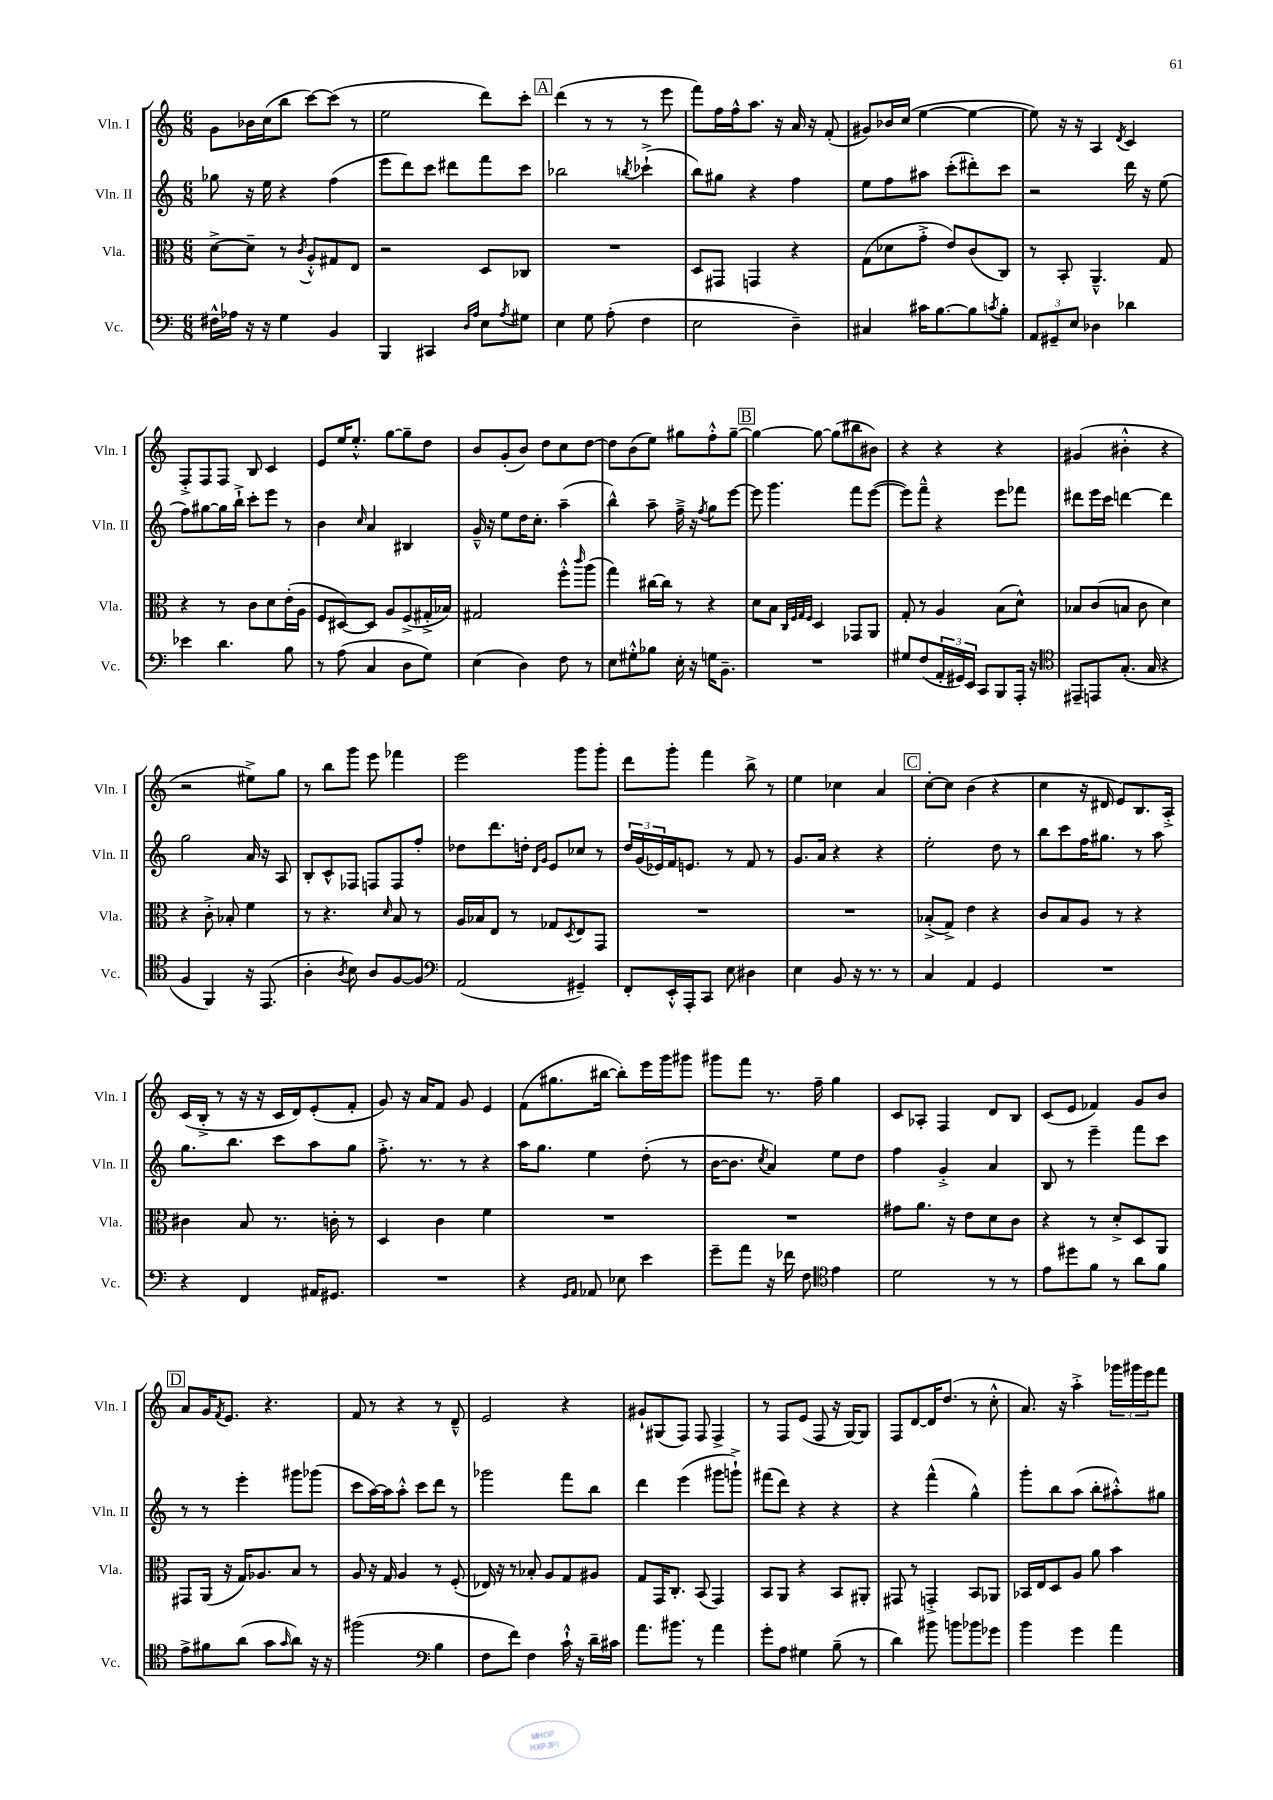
<<
\new StaffGroup <<
\new Staff = "s0" \with { instrumentName = "Vln. I" shortInstrumentName = "Vln. I" } {
    \clef treble \key c \major \numericTimeSignature \time 6/8
    g'8 bes'16 c''16( b''8 c'''8~) c'''8( r8 |
    e''2 d'''8) c'''8-. |
    \mark \markup { \box "A" } d'''4( r8 r8 r8 e'''8 |
    f'''8) f''16 f''16-^ a''8. r16 a'16 r16 f'8-.( |
    gis'8) bes'16 c''16( e''4~ e''4~ |
    e''8) r16 r16 a4 \acciaccatura { d'8 } c'4 |
    f8-.-> f8 f8 b8 c'4 |
    e'8 e''16 e''8.-.-^ g''8~ g''8-- d''8 |
    b'8 g'8-.( b'8) d''8 c''8 d''8~ |
    d''8 b'8( e''8) gis''8 f''8-.-^ gis''8~-- |
    \mark \markup { \box "B" } gis''4~ gis''8~ gis''8( bis''8 bis'8) |
    r4 r4 r4 |
    gis'4( bis'4-.-^ r4 |
    r2 eis''8->) g''8 |
    r8 b''8 g'''8 e'''8 fes'''4 |
    e'''2 g'''8 g'''8-. |
    d'''8 g'''8-. f'''4 b''8-> r8 |
    e''4 ces''4 a'4 |
    \mark \markup { \box "C" } c''8~-. c''8 b'4( r4 |
    c''4 r16 dis'16 e'8) b8. a16-.-> |
    c'16( b16-.-> r8 r16 r16 c'16 d'16) e'8-.( f'8-. |
    g'8) r16 a'16 f'8 g'8 e'4 |
    f'8( gis''8. bis''16~ bis''8-.) e'''16 g'''16 gis'''8 |
    gis'''8 f'''8 r8. f''16-- g''4 |
    c'8 aes8-. f4 d'8 b8 |
    c'8( e'8 fes'4) g'8 b'8 |
    \mark \markup { \box "D" } a'8 g'16 \acciaccatura { f'8 } e'8. r4. |
    f'8 r8 r4 r8 d'8---^ |
    e'2 r4 |
    gis'8-! gis8( f8) f8 f4-> |
    r8 f8 e'8( f8 r16 g16~) g8 |
    f8 d'8~ d'16 d''8.( r8 c''8-.-^ |
    a'8.) r16 a''4-.-> \tuplet 3/2 { ges'''16 gis'''16 e'''16 } f'''8 \bar "|." |
}
\new Staff = "s1" \with { instrumentName = "Vln. II" shortInstrumentName = "Vln. II" } {
    \clef treble \key c \major \numericTimeSignature \time 6/8
    ges''8 r16 e''16 r4 f''4( |
    e'''8 d'''8) c'''8 dis'''8 f'''8 c'''8 |
    \mark \markup { \box "A" } bes''2 \acciaccatura { b''8 } ces'''4-!->( |
    b''8) gis''8 r4 f''4 |
    e''8 f''8 ais''8 c'''8-.( dis'''8-.) c'''8 |
    r2 d'''16 r16 e''8( |
    f''8) gis''8~ gis''16 b''16-!-> c'''8-. e'''8 r8 |
    b'4 \grace { c''16 } a'4 bis4 |
    g'16---^ r16 e''8 d''16 c''8.-. a''4--( |
    b''4-^) a''8-- f''16---> r16 \acciaccatura { f''8 } g''8 e'''8~ |
    \mark \markup { \box "B" } e'''8 g'''4. f'''8 e'''8~( |
    e'''8) f'''8---^ r4 e'''8 fes'''8 |
    dis'''8 e'''16 c'''16 d'''4~ d'''4 |
    g''2 a'16 r16 a8 |
    b8-. c'8-^ fes8 f8 f8 f''8-. |
    des''8 d'''8. d''16-. \grace { d'16 g'16 } e'8 ces''8 r8 |
    \tuplet 3/2 { d''16 g'16( ees'16) } f'16 e'8. r8 f'8 r8 |
    g'8. a'16 r4 r4 |
    \mark \markup { \box "C" } e''2-. d''8 r8 |
    b''8 c'''8 f''16 gis''8. r8 a''8 |
    g''8. b''8. c'''8 a''8 g''8 |
    f''8.-.-> r8. r8 r4 |
    a''16 g''8. e''4 d''8-.( r8 |
    b'16~ b'8. \acciaccatura { c''8 } a'4) e''8 d''8 |
    f''4 g'4-.-> a'4 |
    b8 r8 e'''4-- f'''8 c'''8 |
    \mark \markup { \box "D" } r8 r8 e'''4-. gis'''8 ges'''8( |
    c'''8 a''16~) a''16 a''8-.-^ c'''8 d'''8 r8 |
    ges'''2 f'''8 b''8 |
    d'''4 e'''4( gis'''8 g'''8-!->) |
    fis'''8( d'''8) r4 r4 |
    r4 f'''4-^( g''4-^) |
    g'''8-. b''8 a''8( b''8-. ais''8-.-^) gis''8 \bar "|." |
}
\new Staff = "s2" \with { instrumentName = "Vla." shortInstrumentName = "Vla." } {
    \clef alto \key c \major \numericTimeSignature \time 6/8
    d'8~-> d'8-- r8 \acciaccatura { c'8 } a8-.-^ gis8 e8 |
    r2 d8 ces8 |
    \mark \markup { \box "A" } R2. |
    d8 gis,8 g,4 r4 |
    g8( des'8 g'8-.-> e'8) c'8( c8) |
    r8 b,8-. a,4.---^ g8 |
    r4 r8 c'8 d'8 e'16-.( a16 |
    f8 dis8~) dis8 a8 f8->( gis16-.-> bes16) |
    gis2 f''8-.-^ \grace { c'''16 } a''8( |
    g''4) cis''16~ cis''16 r8 r4 |
    \mark \markup { \box "B" } d'8 b8 \grace { c32 f32 g32 f32 } d4 ges,8 a,8 |
    g8-. r8 a4 b8( d'8-^) |
    bes8 c'8( b8 c'8 d'4) |
    r4 c'8-.-> bes8-. f'4 |
    r8 r4. \grace { d'16 } b8 r8 |
    a16 bes16 e8 r8 ges8 \acciaccatura { d8 } e8 g,8 |
    R2. |
    R2. |
    \mark \markup { \box "C" } bes8-.->( g8->) e'4 r4 |
    c'8 b8 a8 r8 r4 |
    cis'4 b8 r8. c'16-. r8 |
    d4 c'4 f'4 |
    R2. |
    R2. |
    gis'8 a'8. r16 e'8 d'8 c'8 |
    r4 r8 d'8-.-> d8 a,8 |
    \mark \markup { \box "D" } gis,8 a,16( r16 g16) aes8. b8 r8 |
    a8 r16 g16 a4 r8 f8-.( |
    ees16) r16 r8 bes8-. a8 g8 ais8 |
    g8 g,16 c8.-. b,8( g,4) |
    b,8 a,8 r4 b,8 ais,8-. |
    gis,8 r8 g,4-.-> b,8 aes,8 |
    bes,16 e16 d8 a8 a'8 b'4 \bar "|." |
}
\new Staff = "s3" \with { instrumentName = "Vc." shortInstrumentName = "Vc." } {
    \clef bass \key c \major \numericTimeSignature \time 6/8
    fis16-^ aes16 r16 r16 g4 b,4 |
    b,,4 cis,4 \grace { d16 a16 } e8 \acciaccatura { a8 } gis8 |
    \mark \markup { \box "A" } e4 g8 a8-.( f4 |
    e2 d4--) |
    cis4 cis'16 b8.~ b8 \acciaccatura { c'8 } b8-. |
    \tuplet 3/2 { a,8 gis,8-- e8 } des4 des'4 |
    ees'4 d'4. b8 |
    r8 a8( c4 d8 g8) |
    e4( d4) f8 r8 |
    e8 gis8-.-^ bes8 e16-. r16 g16 b,8.-- |
    \mark \markup { \box "B" } R2. |
    gis8 f8( \tuplet 3/2 { a,16-. gis,16) e,16 } c,8 b,,8 a,,16-. r16 |
    \clef tenor eis,8-- e,8 g8.-.( g16 r4 |
    f4 f,4) r16 e,8.( |
    a4-. \acciaccatura { a8 } b8) a8 f8~ f8 |
    \clef bass a,2( gis,4--) |
    f,8-. e,16-.-^ a,,16-. c,8 e8 dis4 |
    e4 b,8 r16 r8. r8 |
    \mark \markup { \box "C" } c4 a,4 g,4 |
    R2. |
    r4 f,4 ais,16 gis,8. |
    R2. |
    r4 \grace { g,16 a,16 } aes,8 ees8 e'4 |
    g'8-- a'8 r16 fes'16 f8 \clef tenor e'4 |
    d'2 r8 r8 |
    e'8 dis''8 f'8 r8 a'8 f'8 |
    \mark \markup { \box "D" } e'8-> fis'8 a'8( g'8 \grace { g'16 } a'8) r16 r16 |
    fis''2( \clef bass b4 |
    f8 f'8) f4 c'16-!-^ r16 d'16-- cis'16 |
    a'8. bis'8. r8 a'4 |
    g'8-. a8 gis4 b8--( r8 |
    d'4) bis'8 b'8 bes'8 ges'8 |
    b'4 g'4 a'4 \bar "|." |
}
>>
>>
\layout { \context { \Score \remove "Bar_number_engraver" } }
